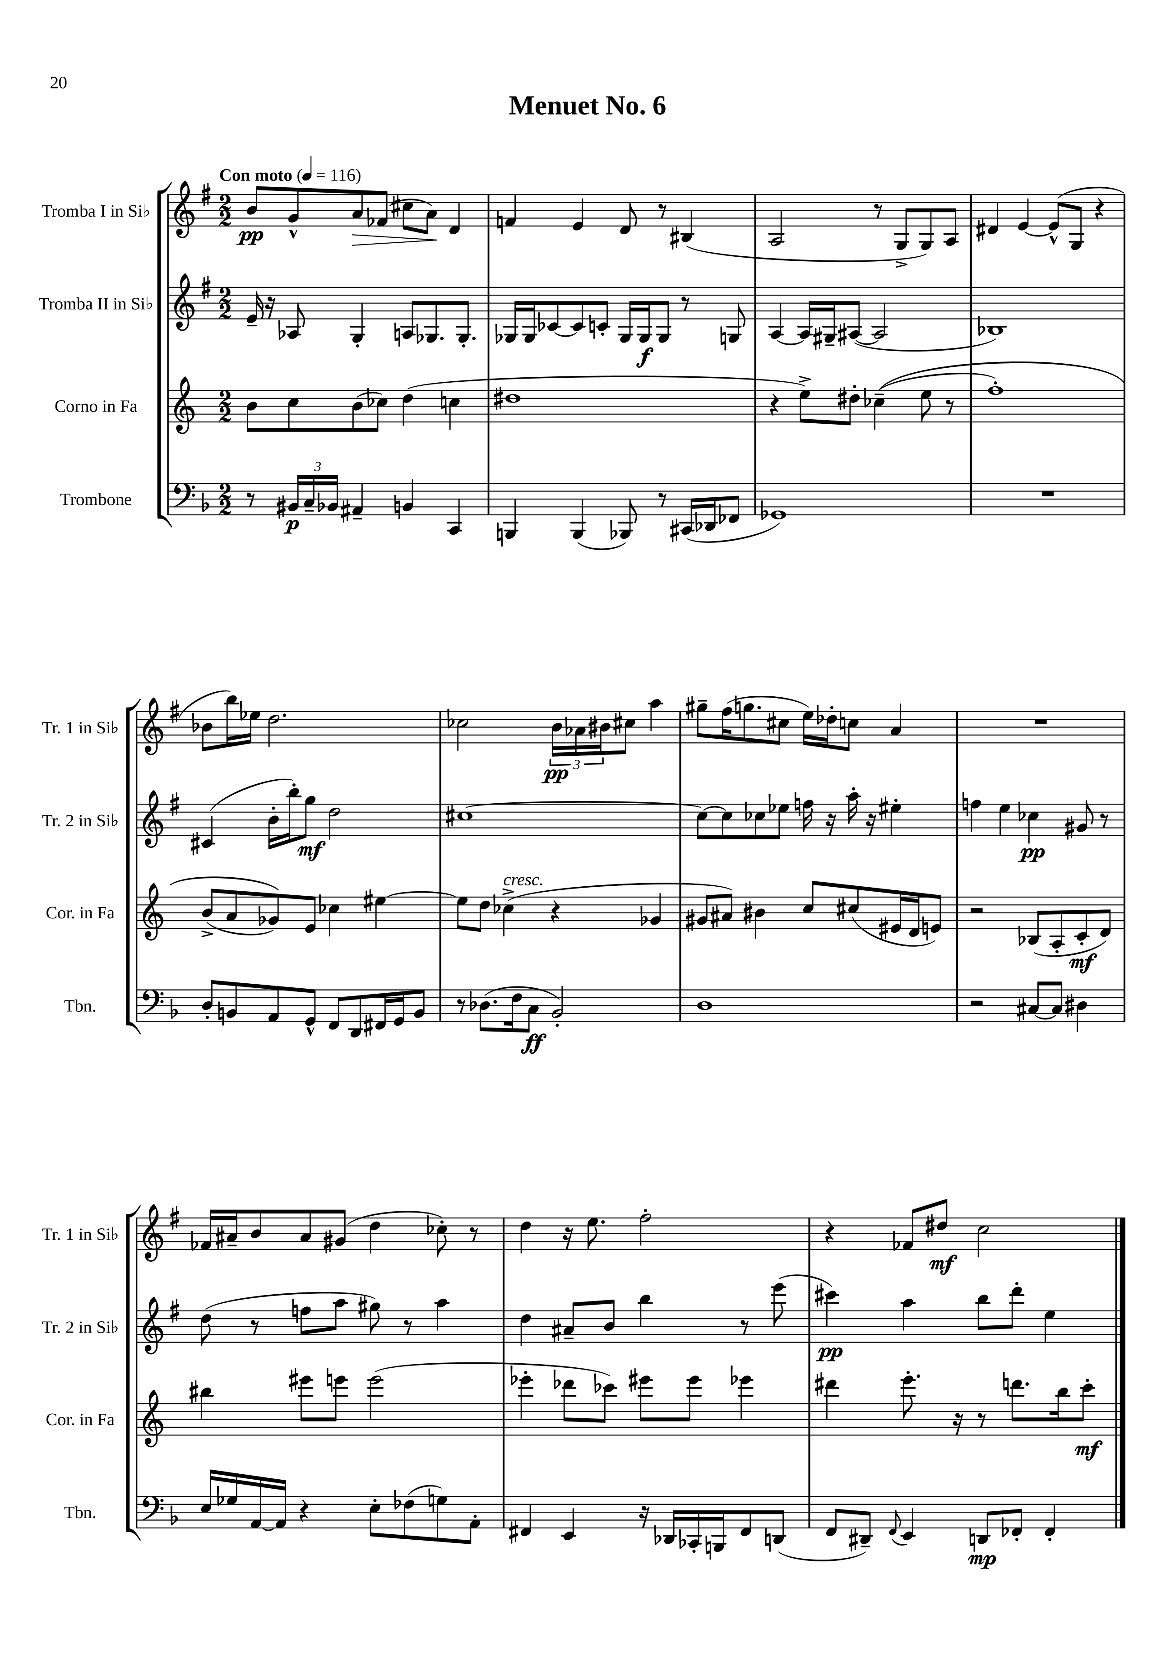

**kern	**dynam	**kern	**dynam	**kern	**dynam	**kern	**dynam
*part4	*part4	*part3	*part3	*part2	*part2	*part1	*part1
*staff4	*staff4	*staff3	*staff3	*staff2	*staff2	*staff1	*staff1
*I"Trombone	*	*I"Corno in Fa	*	*I"Tromba II in Si♭	*	*I"Tromba I in Si♭	*
*I'Tbn.	*	*I'Cor. in Fa	*	*I'Tr. 2 in Si♭	*	*I'Tr. 1 in Si♭	*
*clefF4	*	*clefG2	*	*clefG2	*	*clefG2	*
*k[b-]	*	*k[]	*	*k[f#]	*	*k[f#]	*
*M2/2	*	*M2/2	*	*M2/2	*	*M2/2	*
*MM116	*	*MM116	*	*MM116	*	*MM116	*
=1	=1	=1	=1	=1	=1	=1	=1
!	!	!	!	!	!	!LO:TX:a:B:t=Con moto	!
8r	.	8b\L	.	16e~/	.	8b/L	pp
.	.	.	.	16r	.	.	.
24BB#X/LL	p	8cc\	.	8A-X/	.	8g^^/	.
24C~/	.	.	.	.	.	.	.
24BB-X/JJ	.	.	.	.	.	.	.
!	!	!	!	!	!	!	!LO:HP:b
4AA#X~/	.	(8b\	.	4G'/	.	8a/	>
.	.	8cc-X\J)	.	.	.	(8f-X/J	.
4BBn/	.	(4dd\	.	8An/L	.	8cc#X\L	.
.	.	.	.	8.G-X/	.	8a\J)	.
4CC/	.	4ccn\	.	.	.	4d/	]
.	.	.	.	8.G-'/J	.	.	.
=2	=2	=2	=2	=2	=2	=2	=2
4BBBn/	.	1dd#X	.	16G-X/LL	.	4fn/	.
.	.	.	.	16G-/J	.	.	.
.	.	.	.	[8c-X/	.	.	.
(4BBB/	.	.	.	8c-/]	.	4e/	.
.	.	.	.	8cn'/J	.	.	.
8BBB-X/)	.	.	.	16G-/LL	.	8d/	.
.	.	.	.	16G-/J	f	.	.
8r	.	.	.	8G-/J	.	8r	.
(16CC#X/LL	.	.	.	8r	.	(4B#X/	.
16DD-X/J	.	.	.	.	.	.	.
8FF-X/J	.	.	.	8Gn/	.	.	.
=3	=3	=3	=3	=3	=3	=3	=3
1GG-X)	.	4r	.	[4A/	.	2A/	.
.	.	8ee^\L)	.	16A/LL]	.	.	.
.	.	.	.	16G#X~/J	.	.	.
.	.	8dd#X'\J	.	([8A#X/J	.	.	.
.	.	((4cc-X~\	.	2A#/]	.	8r	.
.	.	.	.	.	.	8G^/L	.
.	.	8ee\	.	.	.	8G/)	.
.	.	8r	.	.	.	8A/J	.
=4	=4	=4	=4	=4	=4	=4	=4
1r	.	1ff')	.	1B-X)	.	4d#X/	.
.	.	.	.	.	.	[4e/	.
.	.	.	.	.	.	(8e^^/L]	.
.	.	.	.	.	.	8G/J	.
.	.	.	.	.	.	4r	.
!!LO:LB:g=z
=5	=5	=5	=5	=5	=5	=5	=5
8D'/L	.	(8b^/L	.	(4c#X/	.	8b-X\L	.
8BBn/	.	8a/	.	.	.	16bb\L)	.
.	.	.	.	.	.	16ee-X\JJ	.
8AA/	.	8g-X/))	.	16b'\LL	.	2.dd\	.
.	.	.	.	16bb'\J)	.	.	.
8GG^^/J	.	8e/J	.	8gg\J	mf	.	.
8FF/L	.	4cc-X\	.	2dd\	.	.	.
8DD/	.	.	.	.	.	.	.
16FF#X/L	.	[4ee#X\	.	.	.	.	.
16GG/J	.	.	.	.	.	.	.
8BB/J	.	.	.	.	.	.	.
=6	=6	=6	=6	=6	=6	=6	=6
8r	.	8ee#\L]	.	[1cc#X	.	2cc-X\	.
(8.D-X\L	.	8dd\J	.	.	.	.	.
!	!	!LO:TX:a:i:t=cresc.	!	!	!	!	!
.	.	(4cc-X^\	.	.	.	.	.
16F\k	.	.	.	.	.	.	.
8C\J	ff	.	.	.	.	.	.
2BB-'/)	.	4r	.	.	.	24b\LL	pp
.	.	.	.	.	.	24a-X\	.
.	.	.	.	.	.	24b#X\J	.
.	.	.	.	.	.	8cc#X\J	.
.	.	4g-X/	.	.	.	4aa\	.
=7	=7	=7	=7	=7	=7	=7	=7
1D	.	8g#X/L	.	8cc#\L_	.	8gg#X~\L	.
.	.	8a#X/J)	.	8cc#\]	.	(16ff#\K	.
.	.	.	.	.	.	8.ggn\	.
.	.	4b#X\	.	8cc-X\	.	.	.
.	.	.	.	8ee-X\J	.	8cc#X\J	.
.	.	8cc/L	.	16ffn\	.	16ee\LL)	.
.	.	.	.	16r	.	16dd-X'\J	.
.	.	(8cc#X/	.	16aa'\	.	8ccn\J	.
.	.	.	.	16r	.	.	.
.	.	16e#X/L	.	4ee#X'\	.	4a/	.
.	.	16d/J	.	.	.	.	.
.	.	8en/J)	.	.	.	.	.
=8	=8	=8	=8	=8	=8	=8	=8
2r	.	2r	.	4ffn\	.	1r	.
.	.	.	.	4ee\	.	.	.
[8C#X/L	.	(8B-X/L	.	4cc-X\	pp	.	.
8C#/J]	.	8A'/	.	.	.	.	.
4D#X\	.	8c'/	mf	8g#X/	.	.	.
.	.	8d/J)	.	8r	.	.	.
!!LO:LB:g=z
=9	=9	=9	=9	=9	=9	=9	=9
16E/LL	.	4bb#X\	.	(8dd\	.	16f-X/LL	.
16G-X/	.	.	.	.	.	16a#X~/J	.
[16AA/	.	.	.	8r	.	8b/	.
16AA/JJ]	.	.	.	.	.	.	.
4r	.	8eee#X\L	.	8ffn\L	.	8a#/	.
.	.	8eeen\J	.	8aa\J	.	(8g#X/J	.
8E'\L	.	(2eee\	.	8gg#X\)	.	4dd\	.
(8F-X\	.	.	.	8r	.	.	.
8Gn\)	.	.	.	4aa\	.	8cc-X'\)	.
8AA'\J	.	.	.	.	.	8r	.
=10	=10	=10	=10	=10	=10	=10	=10
4FF#X/	.	4eee-X'\	.	4dd\	.	4dd\	.
4EE/	.	8ddd-X\L	.	8a#X~/L	.	16r	.
.	.	.	.	.	.	8.ee\	.
.	.	8ccc-X\J)	.	8b/J	.	.	.
16r	.	8eee#X\L	.	4bb\	.	2ff#'\	.
16DD-X/LL	.	.	.	.	.	.	.
16CC-X'/	.	8eee#\J	.	.	.	.	.
16BBBn/J	.	.	.	.	.	.	.
8FF#/	.	4eee-X\	.	8r	.	.	.
(8DDn/J	.	.	.	(8eee\	.	.	.
=11	=11	=11	=11	=11	=11	=11	=11
8FF/L	.	4ddd#X\	.	4ccc#X\)	pp	4r	.
8DD#X~/J)	.	.	.	.	.	.	.
8qqFF/	.	.	.	.	.	.	.
4EE/	.	8.eee'\	.	4aa\	.	8f-X/L	.
.	.	.	.	.	.	8dd#X/J	mf
.	.	16r	.	.	.	.	.
8DDn/L	mp	8r	.	8bb\L	.	2cc\	.
8FF-X'/J	.	8.dddn\L	.	8ddd'\J	.	.	.
4FF-'/	.	.	.	4ee\	.	.	.
.	.	16bb\k	.	.	.	.	.
.	.	8ccc'\J	mf	.	.	.	.
==	==	==	==	==	==	==	==
*-	*-	*-	*-	*-	*-	*-	*-
